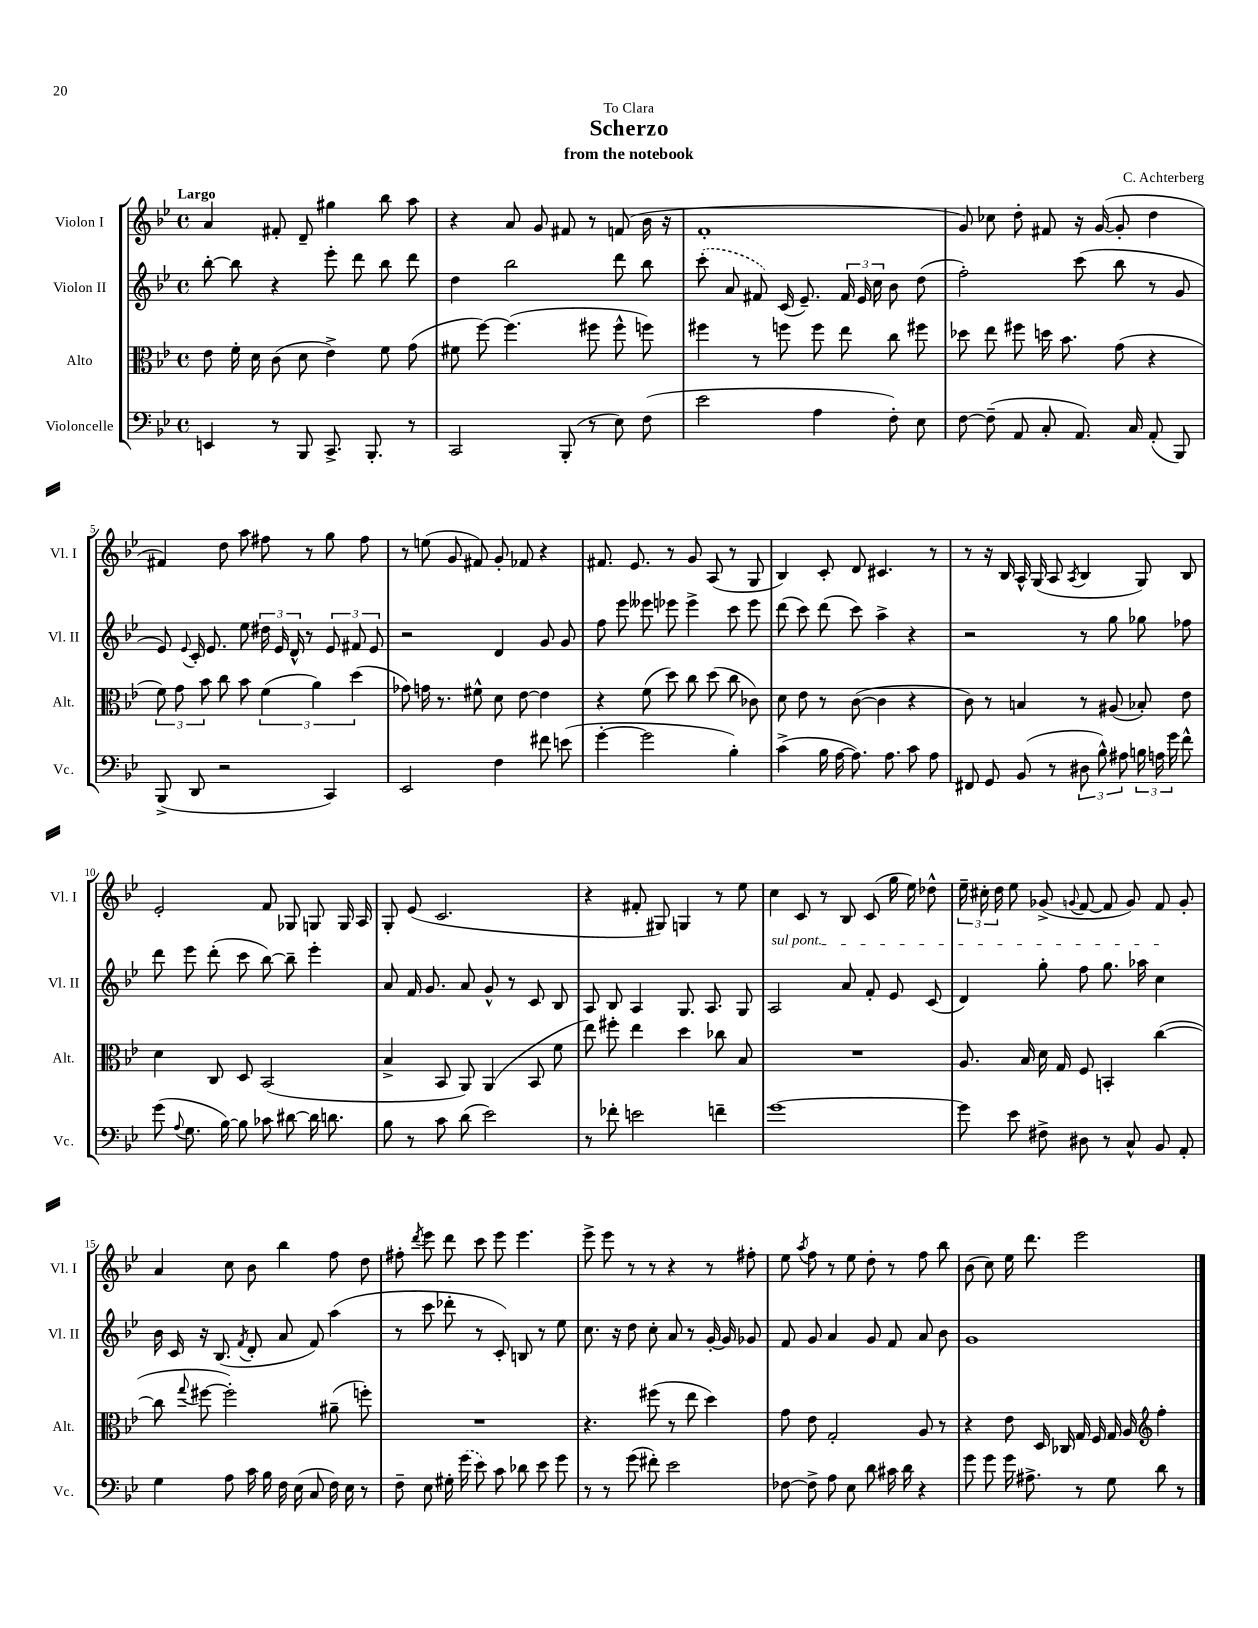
\header { title = "Scherzo" composer = "C. Achterberg" subtitle = "from the notebook" dedication = "To Clara" }
<<
\new StaffGroup <<
\new Staff = "s0" \with { instrumentName = "Violon I" shortInstrumentName = "Vl. I" } {
    \clef treble \key bes \major \defaultTimeSignature \time 4/4 \tempo "Largo"
    \autoBeamOff a'4 fis'8-. d'8-- gis''4 bes''8 a''8 |
    r4 a'8 g'8 fis'8 r8 f'8( bes'16 r16 |
    f'1-. |
    g'8) ces''8 d''8-. fis'8 r16 g'16~( g'8-. d''4 |
    fis'4) d''8 a''8 fis''8 r8 g''8 fis''8 |
    r8 e''8( g'8 fis'8) g'8-. fes'8 r4 |
    fis'8. ees'8. r8 g'8 a8( r8 g8 |
    bes4) c'8-. d'8 cis'4. r8 |
    r8 r16 bes16 a16-^ g16( a8 \acciaccatura { a8 } bes4 g8) bes8 |
    ees'2-. f'8 ges8 g8 g16 a16 |
    g8-. ees'8( c'2. |
    r4 fis'8-. gis8) g4 r8 ees''8 |
    c''4 c'8 r8 bes8 c'8( g''16 ees''16) des''8-^ |
    \tuplet 3/2 { ees''16-- cis''16-. d''16 } ees''8 ges'8->( \appoggiatura { g'8 } f'8~ f'8 g'8) f'8 g'8-. |
    a'4 c''8 bes'8 bes''4 f''8 d''8 |
    fis''8-. \acciaccatura { d'''8 } ees'''8 d'''8 c'''8 ees'''8 ees'''4. |
    ees'''8-> ees'''8 r8 r8 r4 r8 fis''8-. |
    ees''8 \acciaccatura { a''8 } f''8 r8 ees''8 d''8-. r8 f''8 bes''8 |
    bes'8( c''8) ees''16 d'''8. ees'''2 \bar "|." |
}
\new Staff = "s1" \with { instrumentName = "Violon II" shortInstrumentName = "Vl. II" } {
    \clef treble \key bes \major \defaultTimeSignature \time 4/4
    \autoBeamOff bes''8~-. bes''8 r4 ees'''8-. d'''8 bes''8 d'''8 |
    d''4 bes''2 d'''8 bes''8 |
    \once \slurDashed c'''8-.( a'8 fis'8) c'16( ees'8.--) \tuplet 3/2 { fis'16 ees'16 c''16 } bes'8 d''8( |
    f''2-.) c'''8( bes''8 r8 g'8 |
    ees'8) \appoggiatura { ees'8 } c'16-. ees'8. ees''8 \tuplet 3/2 { dis''16 ees'16 d'16-^ } r8 \tuplet 3/2 { ees'8 fis'8 ees'8 } |
    r2 d'4 g'8 g'8 |
    f''8 ees'''8 eeses'''8 ees'''8 ees'''4-> c'''8 ees'''8 |
    d'''8( c'''8) d'''8( c'''8) a''4-> r4 |
    r2 r8 g''8 ges''8 fes''8 |
    d'''8 ees'''8 d'''8-.( c'''8 bes''8~) bes''8-- ees'''4-. |
    a'8 f'16 g'8. a'8 g'8-^ r8 c'8 bes8 |
    a8 bes8 a4 g8. a8. g8 |
    \once \override TextSpanner.bound-details.left.text = \markup { \italic "sul pont." } a2\startTextSpan a'8 f'8-. ees'8 c'8( |
    d'4) g''8-. f''8 g''8. aes''16 c''4\stopTextSpan |
    bes'16 c'16 r16 bes8.( \acciaccatura { f'8 } d'8-. a'8 f'8) a''4( |
    r8 c'''8 des'''8-. r8 c'8-.) b8 r8 ees''8 |
    c''8. r16 d''8 c''8-. a'8 r8 g'16~-. g'16 ges'8 |
    f'8 g'8 a'4 g'8 f'8 a'8 bes'8 |
    g'1 \bar "|." |
}
\new Staff = "s2" \with { instrumentName = "Alto" shortInstrumentName = "Alt." } {
    \clef alto \key bes \major \defaultTimeSignature \time 4/4
    \autoBeamOff ees'8 f'16-. d'16 c'8( d'8 ees'4->) f'8 g'8( |
    fis'8 f''8~) f''4.( fis''8 fis''8-^ f''8) |
    fis''4 r8 f''8 f''8 ees''8 c''8 fis''8 |
    des''8 ees''8 fis''8 d''16 bes'8. g'8( r4 |
    \tuplet 3/2 { f'8) g'8 bes'8 } c''8 bes'8 \tuplet 3/2 { f'4( a'4) d''4( } |
    ges'8) g'16 r8. fis'8-^ d'8 ees'8~ ees'4 |
    r4 f'8( d''8) c''8 d''8( c''8 ces'8) |
    d'8 ees'8 r8 c'8~( c'4 r4 |
    c'8) r8 b4 r8 ais8( bes8-.) ees'8 |
    d'4 c8 d8 bes,2( |
    bes4-> bes,8 a,8) a,4( bes,8 f'8 |
    ees''8) fis''8-. ees''4 d''4 ces''8 bes8 |
    R1 |
    a8. bes16 d'16 g16 f8 b,4-. c''4~( |
    c''8 \appoggiatura { g''8 } fis''8~ fis''2-.) ais'8--( f''8-.) |
    R1 |
    r4. fis''8( r8 ees''8 d''4) |
    g'8 ees'8 g2-. a8 r8 |
    r4 ees'8 d16 ces16 g16 f16 g16 a16 \clef treble f''4-. \bar "|." |
}
\new Staff = "s3" \with { instrumentName = "Violoncelle" shortInstrumentName = "Vc." } {
    \clef bass \key bes \major \defaultTimeSignature \time 4/4
    \autoBeamOff e,4 r8 bes,,8 c,8.-> bes,,8.-. r8 |
    c,2 bes,,8-.( r8 ees8) f8( |
    ees'2 a4 f8-.) ees8 |
    f8~ f8--( a,8 c8-. a,8.) c16 a,8-.( bes,,8) |
    bes,,8->( d,8 r2 c,4) |
    ees,2 f4 fis'8 e'8( |
    g'4~-. g'2 bes4-.) |
    c'4->( bes16 a16~ a8.) a8. c'8 a8 |
    fis,8 g,8 bes,8( r8 \tuplet 3/2 { dis8 bes8-^) ais8 } \tuplet 3/2 { b16 a16 g'16 } f'8-^ |
    g'8( \appoggiatura { a8 } g8. bes16~) bes8 ces'8 dis'8~ dis'16 d'8. |
    bes8 r8 c'8 d'8( ees'2) |
    r8 fes'8-. e'2 f'4-- |
    g'1~ |
    g'8 ees'8 fis8-> dis8 r8 c8-^ bes,8 a,8-. |
    g4 a8 c'16 bes16 f16 ees16( c8 f16) ees16 r8 |
    f8-- ees8 gis16-. \once \slurDashed g'16( ees'8) c'8 des'8 ees'8 g'8 |
    r8 r8 g'8( fis'8-.) ees'2 |
    fes8~ fes8-> a8 ees8 d'8 cis'16 d'16 r4 |
    g'8 g'8 g'16 ais8.-> r8 g8 d'8 r8 \bar "|." |
}
>>
>>
